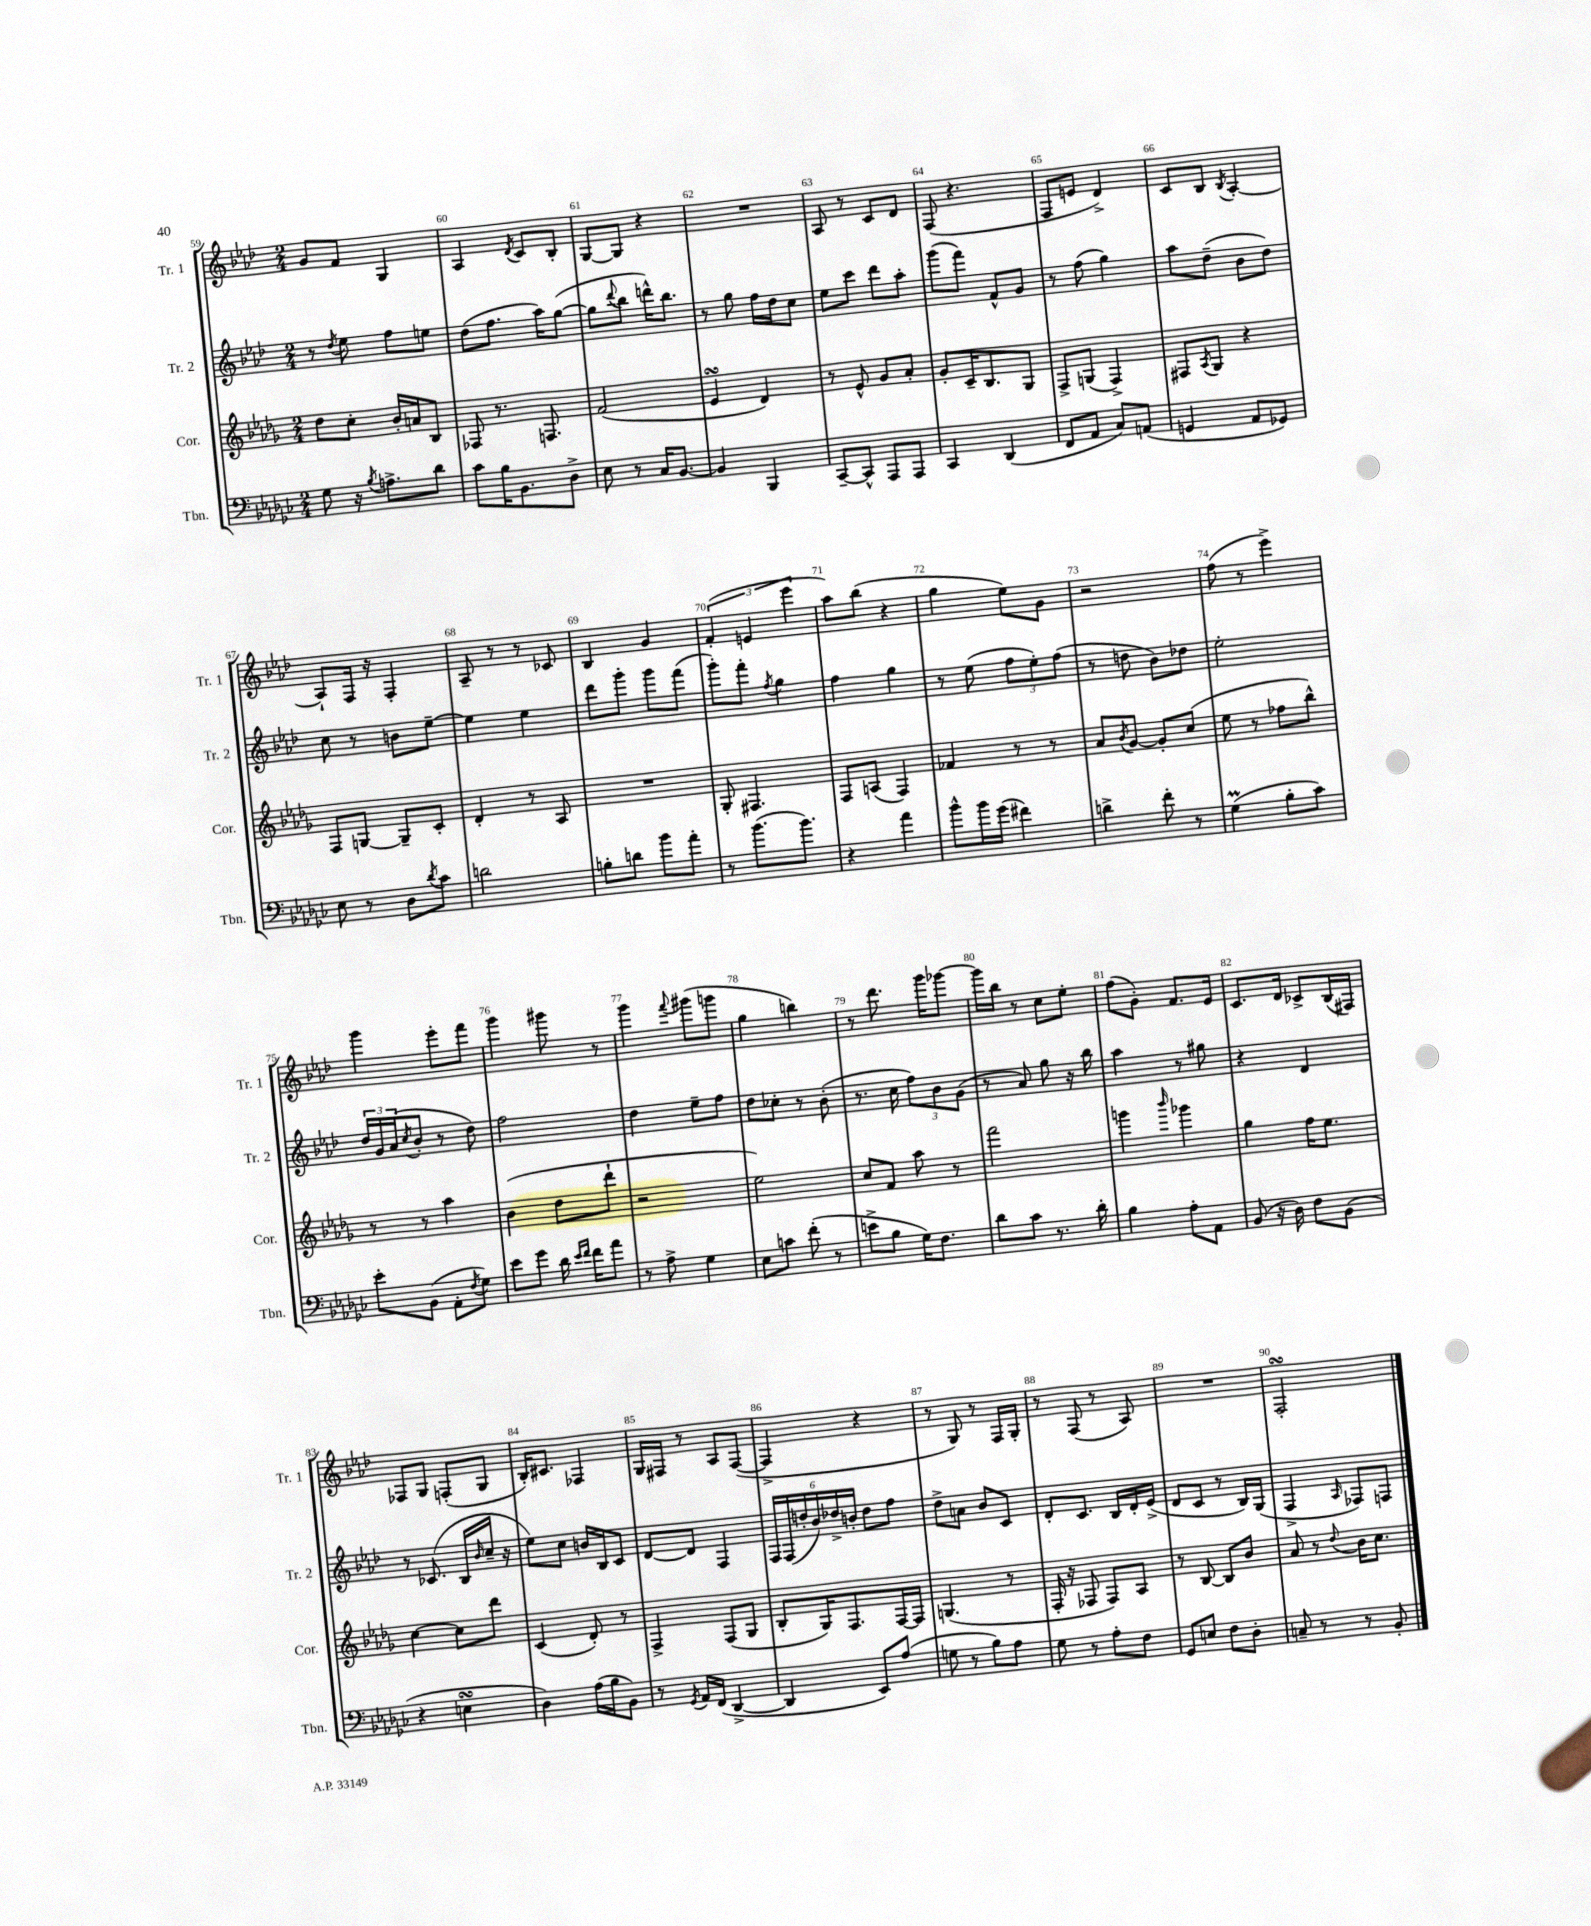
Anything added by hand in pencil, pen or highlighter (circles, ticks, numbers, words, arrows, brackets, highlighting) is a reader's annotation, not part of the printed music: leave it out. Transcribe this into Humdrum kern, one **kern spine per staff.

**kern	**kern	**kern	**kern
*staff4	*staff3	*staff2	*staff1
*clefF4	*clefG2	*clefG2	*clefG2
*k[b-e-a-d-g-c-]	*k[b-e-a-d-g-]	*k[b-e-a-d-]	*k[b-e-a-d-]
*M2/4	*M2/4	*M2/4	*M2/4
8G-\	8dd-\L	8r	8g/L
.	.	8qdd-/	.
16r	8cc'\J	8ee-\	8f/J
8qB-/	.	.	.
8.A^\L	.	.	.
.	16b-'/LL	8ff\L	4G/
.	16a/J	.	.
8d-\J	8B-/J	8ee\J	.
=	=	=	=
8c-\L	8F-/	(8dd-\L	4A-/
16B-\K	8.r	8.ff\J	.
8.BB-\	.	.	.
.	.	.	8qd-/
.	.	.	8c/L
.	8.F/	16aa-\LK)	.
8D-^\J	.	([8gg\J	8B-'/J
=	=	=	=
8E-\	(2f/	8gg\]L	[8G/L
.	.	8qqddd-/	.
8r	.	8bb-\J	8G/]J
16C-/LK	.	16ddd^^\LK)	4r
[8.BB-/J	.	8.bb-\J	.
=	=	=	=
4BB-/]	4e-/	8r	2r
.	.	8gg\	.
4BBB-/	4d-/)	16ff\LL	.
.	.	16dd-\J	.
.	.	8cc\J	.
=	=	=	=
[8CC-~/L	8r	8ee-\L	8A-/
8CC-^^/]J	8e-^^/	8ccc\J	8r
8AAA-/L	8g-/L	8ddd-\L	8c/L
8AAA-/J	8a-'/J	8aa-'\J	8d-/J
=	=	=	=
4CC-/	8g-'/L	(8ggg\L	(8F/
.	16c~/K	8fff\J)	4.r
.	8.B-/	.	.
(4DD-/	.	8f^^/L	.
.	8G-/J	8g/J	.
=	=	=	=
8FF/L	8F^/L	8r	8F/L
8AA-/J	(8G/J	(8ff\	8e/J
8C-/L)	4F^/)	4gg\)	4d-^/)
(8AA/J	.	.	.
=	=	=	=
4GG/	8F#/L	8aa-\L	8c/L
.	8qA-/	.	.
.	8G-/J	(8dd-~\J	8B-/J
.	.	.	8qB-/
8AA-/L	4r	8b-\L	[4A-'/
8GG-/J)	.	8dd-\J)	.
=	=	=	=
8E-\	8F/L	8cc\	8A-`/]L
8r	[8G/J	8r	16F/Jk
.	.	.	16r
8D-\L	8G~/]L	8b\L	4F'/
8qd-/	.	.	.
8c-\J	8c'/J	[8ee-~\J	.
=	=	=	=
2d\	4d-'/	4ee-\]	8A-~/
.	.	.	8r
.	8r	4ee-\	8r
.	8A-/	.	8c-/
=	=	=	=
8B'\L	2r	8ddd-\L	4B-/
8d\J	.	8ggg'\J	.
8b-\L	.	8ggg\L	4g/
8a-'\J	.	(8fff\J	.
=	=	=	=
8r	8G-'/	8ggg'\L)	(6f'/
(8.b-\L	4.F#/	8fff'\J	.
.	.	.	6e/
.	.	8qff/	.
.	.	4gg\	.
8.b-\J)	.	.	.
.	.	.	6eee-\
=	=	=	=
4r	8F/L	4ff\	8aa-\L)
.	(8A/J	.	(8bb-\J
4a-\	4F/)	4gg\	4r
=	=	=	=
8b-^^\L	4f-/	8r	4gg\
16b-\L	.	(8ee-\	.
(16g-\JJ	.	.	.
4f#\)	8r	12ff\L	8ee-\L)
.	.	12ee-'\)	.
.	8r	.	8g\J
.	.	(12ff\J	.
=	=	=	=
4d^\	8a-/L	8r	2r
.	8qb-/	.	.
.	[8g-/J	8dd\	.
8f'\	8g-'/]L	8b-\L)	.
8r	(8cc/J	8dd-\J	.
=	=	=	=
(4G-\	8ee-\	2ee-'\	(8ff\
.	8r	.	8r
8B-'\L	8ff-\L	.	4eee-^\)
8c-\J)	8bb-^^\J)	.	.
=	=	=	=
8e-'\L	8r	24dd-/LL	4ggg\
.	.	24g/	.
.	.	(24a-/J	.
.	.	8qcc/	.
(8BB-\J	8r	8b-'/J	.
8AA-'\L	4aa-\	8r	8eee-'\L
8qF/	.	.	.
8G-\J)	.	8dd-\)	8fff\J
=	=	=	=
8e-\L	(4b-\	2ff\	4ggg\
8g-\J	.	.	.
16d-\	8dd-\L	.	8ggg#\
16qqe-/LL	.	.	.
16qqf/JJ	.	.	.
16f\LK	.	.	.
8a-\J	8ddd-`\J	.	8r
=	=	=	=
8r	2r	4dd-\	4ggg\
8A-^\	.	.	.
.	.	.	8qqfff/
4G-\	.	8ee-~\L	(8ggg#\L
.	.	8ff\J	8ggg\J
=	=	=	=
8E-\L	2ee-\)	8dd-\L	4gg\
8c\J	.	8cc-'\J	.
(8f'\	.	8r	4bb\)
8r	.	(8b-'\	.
=	=	=	=
8e^\L	8cc/L	8.r	8r
8B-\J	8f/J	.	8.ddd-\
.	.	16cc\	.
16G-\LK)	8aa-\	12ff\L)	.
8.F\J	.	.	16ggg\LK
.	.	12b-\	.
.	8r	.	[8ggg-\J
.	.	(12g\J	.
=	=	=	=
8d-\L	2fff\	8r	16ggg-\]LL
.	.	.	16bb-\JJ
8c-\J	.	8a-/)	8r
8.r	.	8gg\	8cc\L
.	.	16r	8ee-'\J
16d-'\	.	16bb-\	.
=	=	=	=
4B-\	4ggg\	4aa-\	(8ff\L
.	.	.	8g'\J)
.	16qqbbb-/	.	.
8A-'\L	4ggg-\	8r	8.f/L
8AA-\J	.	8gg#\	.
.	.	.	16e-/Jk
=	=	=	=
(8BB-/	4gg-\	4r	8.c/L
16r	.	.	.
16D-\)	.	.	16d-/Jk
8F\L	16ff\LK	4d-/	8c-^/L
.	8.ee-\J	.	.
(8BB-\J	.	.	(16B-/L
.	.	.	16F#/JJ)
=	=	=	=
4r	[4cc\	8r	8F-/L
.	.	(8.c-/	8G/J
4E\	8cc\]L	.	(8F'/L
.	.	16B-/LL	.
.	.	16qqb-/	.
.	8ddd-\J	16cc~/JJ	8G/J
.	.	16r	.
=	=	=	=
4D-\)	(4c/	8ee-\L)	16B-'/LK)
.	.	.	8.c#/J
.	.	8cc\J	.
(16A-\LL	8d-'/)	16b/LL	4F-/
16B-\J	.	16B-/J	.
8BB-\J)	8r	8c/J	.
=	=	=	=
8r	4F^/	[8d-/L	16G/LL
.	.	.	16F#/JJ
8qGG-/	.	.	.
16AA-/LL	.	8d-/]J	8r
(16FF/JJ	.	.	.
[4DD-^/	(8F/L	4F/	8A-/L
.	8G-/J	.	([8F#/J
=	=	=	=
4DD-/]	8B-'/L	24F/LL	4F#^/]
.	.	(24F/	.
.	.	24dd'/	.
.	16G-/K)	24b-/)	.
.	.	24dd-^/	.
.	8.F/	.	.
.	.	24b'/JJ	.
8EE-/L)	.	8dd-\L	4r
(8A-/J	[16F/L	8ff\J	.
.	16F/]JJ	.	.
=	=	=	=
8G\	(4.G/	8dd-^\L	8r
8r	.	8a\J	8G/)
8B-\L)	.	8b-/L	8r
8A-\J	8r	8c/J	16F/LL
.	.	.	16G'/JJ
=	=	=	=
8G-\	16F'/	8d-'/L	8r
.	16r	.	.
8r	8F-/	8.c/J	(8F/
8A-'\L	8F-/L)	.	8r
.	.	16B-/LL	.
8F\J	8A-/J	16d-'/	8A-/)
.	.	(16e-^/JJ	.
=	=	=	=
8GG-/L	8r	8d-/L	2r
8E/J	[8B-/	8c/J	.
8F\L	8B-/]L	8r	.
8D-'\J	8b-/J	16B-/LL)	.
.	.	(16G/JJ	.
=	=	=	=
8C~/	8a-/	4F^/	2F'/
8r	8r	.	.
.	8qqdd-/	16qqA-/	.
8r	16b-\LK	8F-/L)	.
.	8.cc\J	.	.
8BB-'/	.	8F/J	.
==	==	==	==
*-	*-	*-	*-
